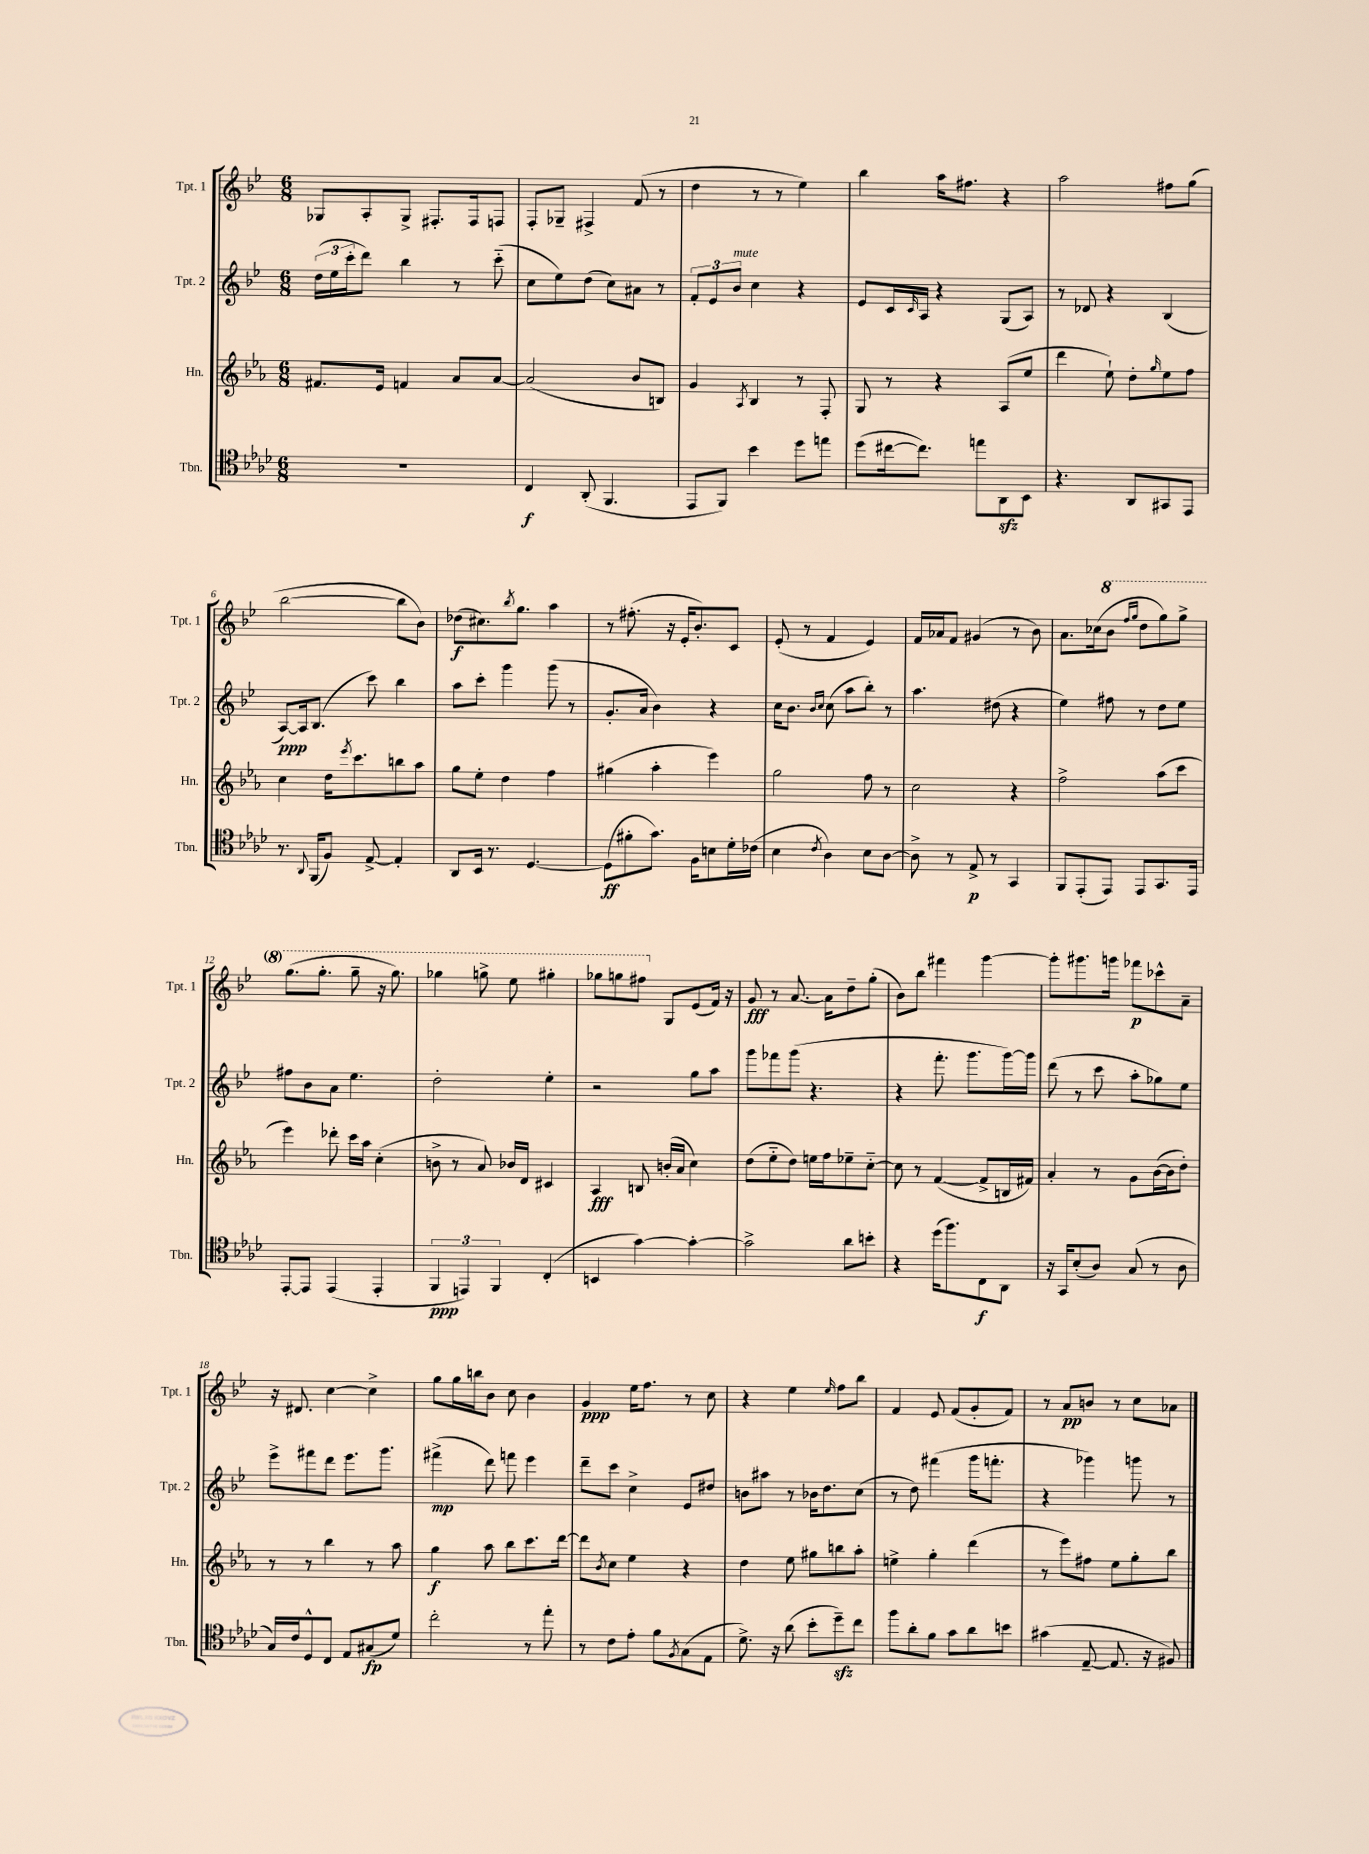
<<
\new StaffGroup <<
\new Staff = "s0" \with { instrumentName = "Tpt. 1" shortInstrumentName = "Tpt. 1" } {
    \clef treble \key bes \major \numericTimeSignature \time 6/8
    ges8 a8-. ges8-> fis8.-. fis16 f8 |
    f8-. ges8-- fis4-> f'8( r8 |
    d''4 r8 r8 ees''4) |
    bes''4 a''16 fis''8. r4 |
    a''2 fis''8 g''8( |
    bes''2~ bes''8 bes'8) |
    des''8\f( cis''8.) \acciaccatura { bes''8 } g''8. a''4 |
    r8 fis''8.-.( r16 ees'16-. bes'8.-.) c'8 |
    ees'8-.( r8 f'4 ees'4) |
    f'16 aes'16 f'8 gis'4( r8 bes'8) |
    a'8. ces''16( \ottava #1 bes''8 \grace { f'''16 g'''16 } d'''8 g'''8) g'''8-> |
    g'''8.( g'''8.-. g'''8-- r16 g'''8.) |
    ges'''4 g'''8-> ees'''8 gis'''4-. |
    ges'''8 g'''8 fis'''8 \ottava #0 g8 ees'8( f'16) r16 |
    g'8\fff r8 a'8.~ a'16 d''8-- g''8-.( |
    bes'8) bes''8 fis'''4 g'''4~ |
    g'''8-. gis'''8. g'''16 fes'''8\p ces'''8-^ a'8-- |
    r16 dis'8. c''4~ c''4-> |
    g''8 g''16 b''16 bes'8 c''8 bes'4 |
    g'4\ppp ees''16 f''8. r8 c''8 |
    r4 ees''4 \grace { ees''16 } f''8 bes''8 |
    f'4 ees'8 f'8( g'8-. f'8) |
    r8 a'8\pp b'8 r8 c''8 aes'8 \bar "|." |
}
\new Staff = "s1" \with { instrumentName = "Tpt. 2" shortInstrumentName = "Tpt. 2" } {
    \clef treble \key bes \major \numericTimeSignature \time 6/8
    \tuplet 3/2 { d''16( ees''16 c'''16-. } d'''8) bes''4 r8 c'''8-_( |
    c''8 ees''8) d''8( c''8) ais'8 r8 |
    \tuplet 3/2 { f'8-. ees'8 bes'8^\markup { \italic "mute" } } c''4 r4 |
    ees'8 c'16 \grace { c'16 } a16 r4 g8( a8) |
    r8 des'8 r4 bes4( |
    a8~\ppp) a16 bes8.( c'''8) bes''4 |
    a''8 c'''8-. g'''4 g'''8( r8 |
    g'8.-. a'16 bes'4) r4 |
    c''16 bes'8. \grace { bes'16 c''16 } c''8( a''8 bes''8-.) r8 |
    a''4. dis''8( r4 |
    ees''4) fis''8 r8 d''8 ees''8 |
    fis''8 bes'8 a'8 ees''4. |
    d''2-. ees''4-. |
    r2 g''8 a''8 |
    g'''8 fes'''8 g'''8( r4. |
    r4 f'''8.-. g'''8. g'''16~) g'''16 |
    d'''8( r8 c'''8 a''8-. ges''8) ees''8 |
    ees'''8-> fis'''8 d'''8 ees'''8. g'''8. |
    fis'''4->\mp( d'''8) f'''8 ees'''4 |
    d'''8-- c'''8 c''4-> ees'8 dis''8 |
    b'8 ais''8 r8 bes'16 d''8. c''8( |
    r8 d''8) fis'''4( g'''16 f'''8.-. |
    r4 ges'''4) g'''8 r8 \bar "|." |
}
\new Staff = "s2" \with { instrumentName = "Hn." shortInstrumentName = "Hn." } {
    \clef treble \key ees \major \numericTimeSignature \time 6/8
    fis'8. ees'16 f'4 aes'8 aes'8~ |
    aes'2( bes'8 b8) |
    g'4 \acciaccatura { aes8 } bes4 r8 f8-. |
    g8 r8 r4 aes8( ees''8 |
    d'''4 ees''8-!) d''8-. \grace { g''16 } ees''8 f''8 |
    c''4 d''16 \acciaccatura { ees'''8 } c'''8. b''8 aes''8 |
    g''8 ees''8-. d''4 f''4 |
    gis''4( aes''4-. ees'''4) |
    g''2 f''8 r8 |
    c''2 r4 |
    f''2-> aes''8( c'''8 |
    ees'''4) des'''8-. c'''16 aes''16 c''4-.( |
    b'8-> r8 aes'8) bes'16 d'16 cis'4 |
    aes4\fff b8 b'16-.( aes'16 c''4) |
    d''8( ees''8-_ d''8) e''16 f''16 ees''8-- c''8~-_ |
    c''8 r8 f'4~( f'8-> b16 fis'16) |
    aes'4-. r8 g'8 bes'16~( bes'16 d''8-.) |
    r8 r8 bes''4 r8 aes''8 |
    g''4\f aes''8 bes''8 c'''8. d'''16~ |
    d'''8 \acciaccatura { bes'8 } c''8 ees''4 r4 |
    d''4 ees''8 gis''8 b''8 aes''8-. |
    e''4-> g''4-. d'''4( |
    r8 ees'''8) fis''8 ees''8 g''8-. bes''8 \bar "|." |
}
\new Staff = "s3" \with { instrumentName = "Tbn." shortInstrumentName = "Tbn." } {
    \clef tenor \key aes \major \numericTimeSignature \time 6/8
    R2. |
    c4\f aes,8-.( f,4. |
    ees,8 f,8) bes'4 des''8 e''8 |
    des''8( cis''16~ cis''8.) e''8 aes,8\sfz bes,8 |
    r4. aes,8 gis,8 ees,8 |
    r8. \appoggiatura { aes,8 } f,16( f8) ees8~-> ees4-. |
    aes,8 bes,16 r8. des4.~ |
    des8\ff( fis'8-. g'8.) f16 b8 des'16-. ces'16( |
    bes4 \acciaccatura { c'8 } aes4) bes8 aes8~ |
    aes8-> r8 ees8->\p r8 g,4 |
    f,8 ees,8-.( ees,8) ees,8 g,8. ees,16 |
    ees,8~-. ees,8 ees,4( ees,4-. |
    \tuplet 3/2 { f,4\ppp e,4) f,4 } c4-.( |
    b,4 g'4~) g'4~-. |
    g'2-> aes'8 b'8-. |
    r4 des''16( f''8.) c8\f aes,8 |
    r16 g,16 bes8-.( aes8) g8( r8 aes8 |
    g16) c'16 des8-^ c8 ees8 gis8\fp( des'8) |
    c''2-. r8 ees''8-. |
    r8 c'8 ees'8-. f'8 \acciaccatura { f8 } g8( ees8 |
    des'8.->) r16 aes'8( bes'8-. des''8--\sfz) c''8 |
    f''8 aes'8-. f'8 g'8 aes'8 b'8 |
    gis'4( ees8~-- ees8. r16 fis8) \bar "|." |
}
>>
>>
